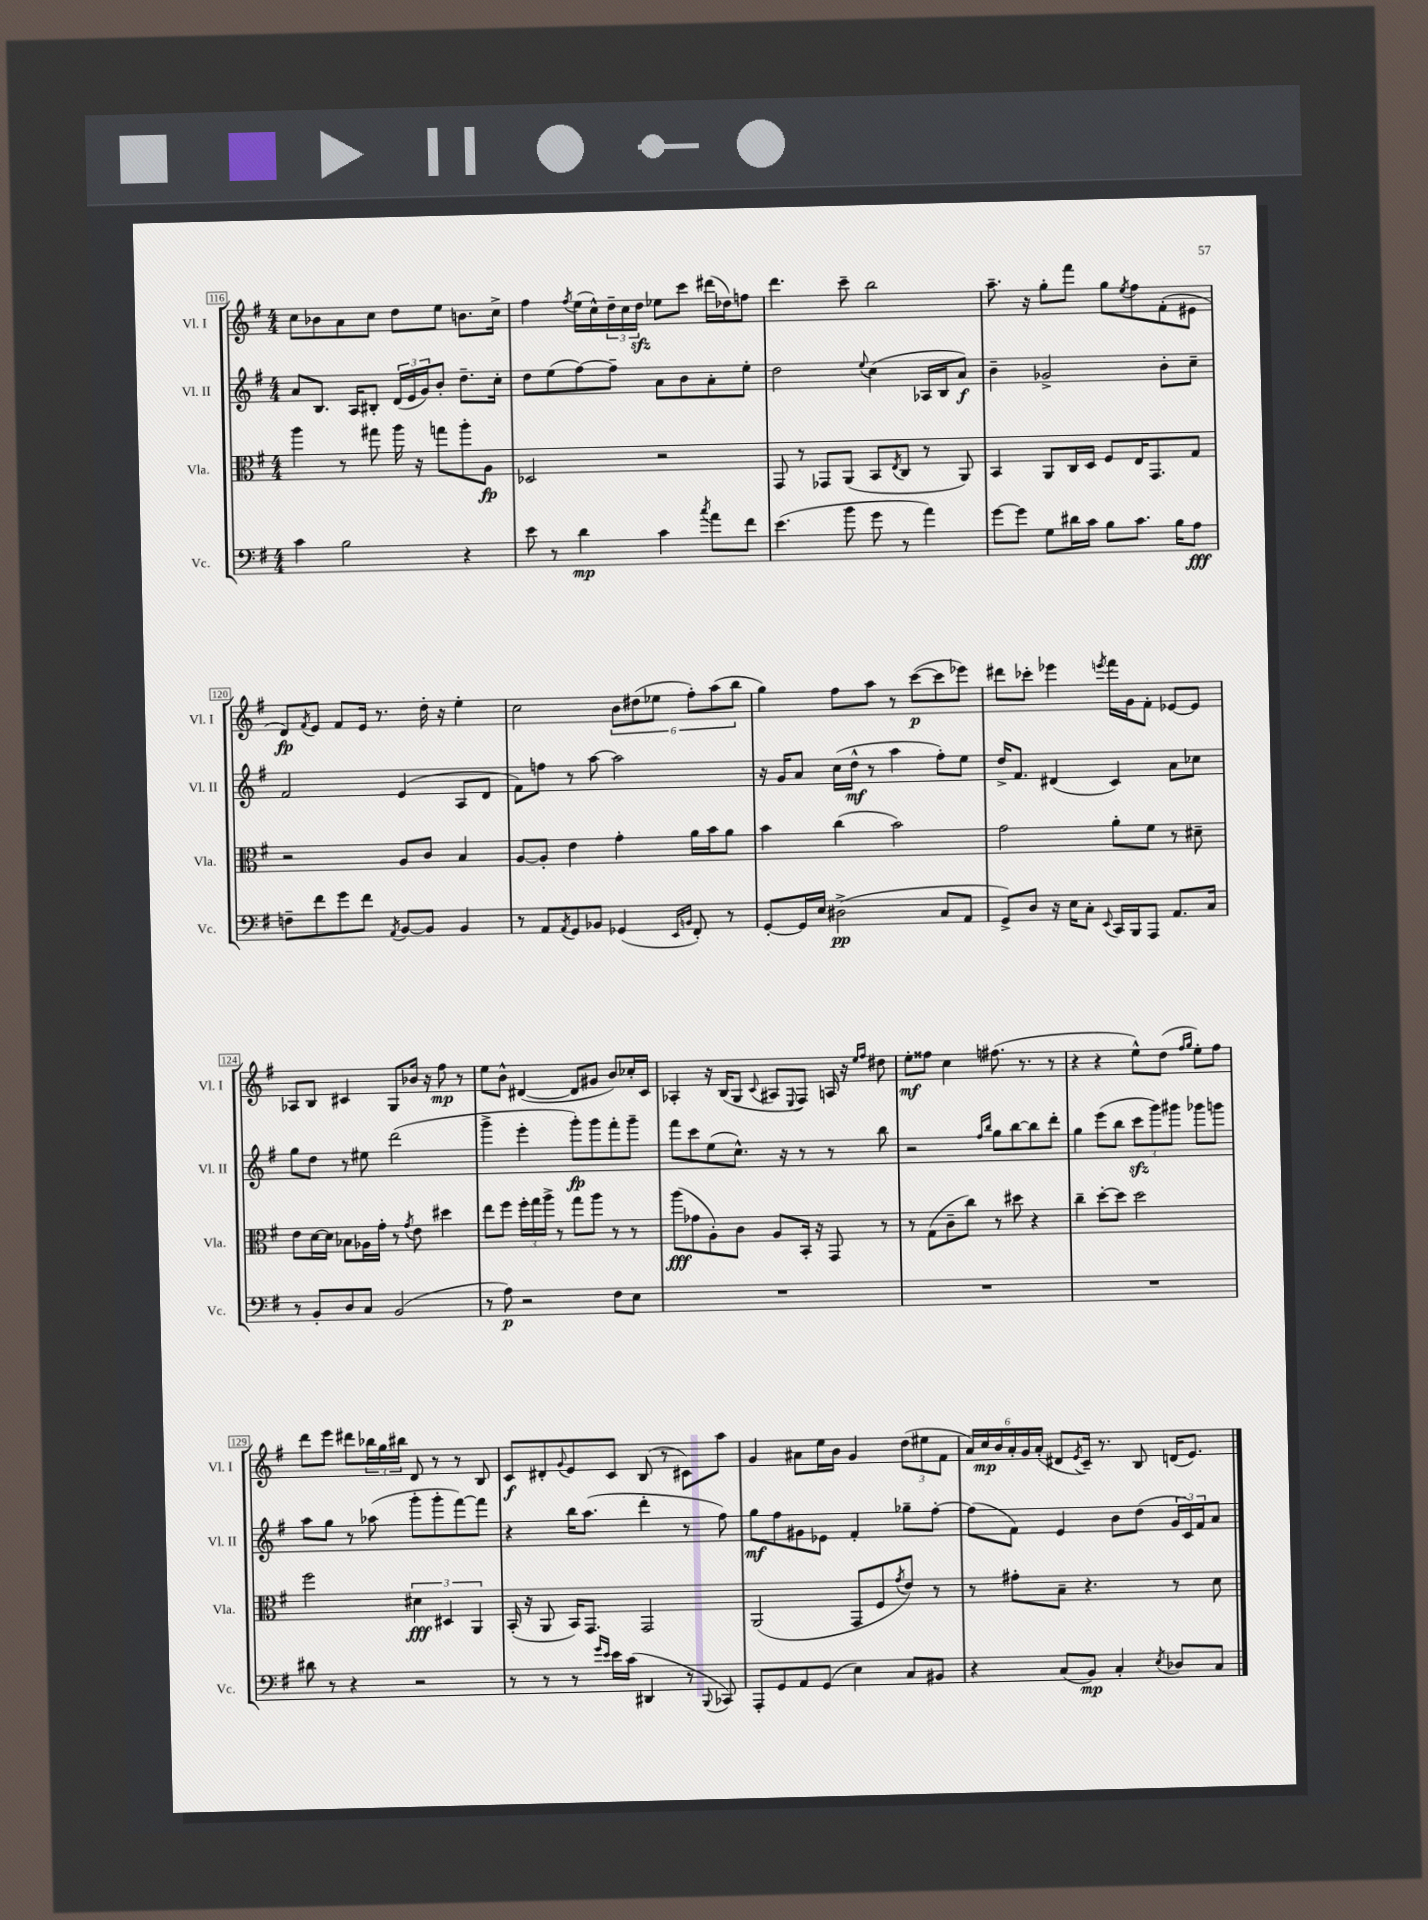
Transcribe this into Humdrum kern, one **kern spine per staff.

**kern	**kern	**kern	**kern
*staff4	*staff3	*staff2	*staff1
*clefF4	*clefC3	*clefG2	*clefG2
*k[f#]	*k[f#]	*k[f#]	*k[f#]
*M4/4	*M4/4	*M4/4	*M4/4
4c	4aa	8a	8cc
.	.	8.B	8b-
2B	8r	.	8a
.	.	16A	.
.	8gg#	8B#'	8cc
.	16aa	(24d	8dd
.	.	24e	.
.	16r	.	.
.	.	24g)	.
.	8gg	8b'	8ee
4r	8aa'	8.dd~	8.b
.	8A	.	.
.	.	16cc'	16cc^
=	=	=	=
8e	2D-	8dd	4ff#
8r	.	(8ee	.
.	.	.	8qff#
4d	.	[8ff#)	(16ee
.	.	.	16cc^^)
.	.	8ff#~]	24dd~
.	.	.	24cc
.	.	.	24dd
4c	2r	8a	8ee-
.	.	8b	8ccc
8qcc	.	.	.
8a	.	8a'	(16ddd#
.	.	.	16dd-)
8f#	.	8ee'	8ff
=	=	=	=
(4.e	8GG	2dd	4.ddd
.	8r	.	.
.	8GG-	.	.
8b	(8AA	.	8ccc~
.	.	8qqee	.
8g	8BB	(4cc	2bb
.	8qE	.	.
8r	8C	.	.
4a)	8r	16A-	.
.	.	16B	.
.	8AA)	8a)	.
=	=	=	=
[8g	4BB	4b~	8.aa~
8g]	.	.	.
.	.	.	16r
8G	8AA	2g-^	8gg'
16d#	16C	.	8fff#
16c	16D	.	.
8B	8F#	.	8gg
.	.	.	8qee
8.c	16E	.	8ff#
.	8.GG	.	.
.	.	8b'	(8f#'
16B	.	.	.
8A	8G	8cc~	8e#
=	=	=	=
8F~	2r	2f#	8d)
.	.	.	8qf#
8f#	.	.	8e
8g	.	.	8f#
8f#	.	.	16e
.	.	.	8.r
8qAA	.	.	.
[8BB	8A	(4e	.
8BB]	8c	.	16dd'
.	.	.	16r
4BB	4B	8A	4ee'
.	.	8d	.
=	=	=	=
8r	[8A	8f#)	2cc
8AA	8A']	8ff	.
8qAA	.	.	.
8GG	4e	8r	.
8BB-	.	[8aa	.
(4GG-	4g'	2aa]	12b
.	.	.	(12dd#
.	.	.	12ee-
16qqEE	.	.	.
16qqBB	.	.	.
8FF#')	16a	.	12ff#')
.	16b	.	.
.	.	.	(12aa
8r	8a	.	.
.	.	.	12bb
=	=	=	=
[8GG'	4b	16r	4gg)
.	.	16g	.
16GG]	.	8a	.
16E	.	.	.
(2D#^	(4cc	(16cc	8ff#
.	.	16dd^^	.
.	.	8r	8aa
.	2b)	4aa	8r
.	.	.	([8ccc
8C	.	8ff#')	8ccc]
8AA	.	8ee	8eee-)
=	=	=	=
8GG^)	2g	16dd^	8ddd#
.	.	8.f#	.
8D	.	.	8ccc-'
16r	.	(4d#	4eee-
16E	.	.	.
8C'	.	.	.
8qqEE	.	.	8qeee
16CC	8a'	4c)	16fff#
16BBB	.	.	16g
8AAA	8f#	.	8f#'
8.AA	8r	8a	[8e-
.	8d#~	8cc-	8e-]
16C	.	.	.
=	=	=	=
8r	8e	8gg	8A-
8BB'	[16d	8dd	8B
.	16d]	.	.
8D	8B-	8r	4c#
8C	16A-	8ee#	.
.	16g'	.	.
(2BB	8r	(2ddd	8G
.	8qg	.	.
.	8e	.	16b-
.	.	.	16r
.	4dd#	.	8ff#
.	.	.	8r
=	=	=	=
8r	8ee	4ggg^	8ee
8A)	8ff#	.	8b^^
2r	24ff#'	4eee'	([4d#
.	24gg	.	.
.	24aa^	.	.
.	8r	.	.
.	8gg	8ggg')	8d#]
.	8aa	8ggg	8g#
8F#	8r	8fff#'	8b)
8E	8r	8ggg~	16cc-'
.	.	.	16c
=	=	=	=
1r	(8aa	8fff#	4A-'
.	8g-	8ccc	.
.	8A')	(8ee	16r
.	.	.	(16B
.	8c	8.cc^^)	8G
.	.	.	8qqc
.	8A	.	8A#
.	.	16r	.
.	.	.	8qqE
.	16BB'	8r	8F#)
.	16r	.	.
.	8GG	8r	16A
.	.	.	16r
.	.	.	16qqee
.	.	.	16qqff#
.	8r	8bb	8dd#
=	=	=	=
1r	8r	2r	8ee'
.	(8G	.	8ff##
.	8c~	.	4cc
.	8cc)	.	.
.	.	16qqff#	.
.	.	16qqbb	.
.	8r	8gg	(8.ff#
.	8dd#	[8bb	.
.	.	.	8.r
.	4r	8bb]	.
.	.	8ddd'	8r
=	=	=	=
1r	4cc~	4gg	4r
.	[8dd'	(8eee	4r
.	8dd]	8bb	.
.	2dd	12ccc	8ee^^)
.	.	12ggg)	.
.	.	.	(8dd
.	.	12ggg#	.
.	.	.	16qqff#
.	.	.	16qqgg
.	.	8ggg-	8ee')
.	.	8ggg	8ff#
=	=	=	=
8d#	2ff#	8aa	8ddd
8r	.	8gg	8eee
4r	.	8r	8ddd#
.	.	(8aa-	24bb-
.	.	.	24gg
.	.	.	24bb#
2r	6d#	8ggg'	8d
.	.	8ggg'	8r
.	6D#	.	.
.	.	[8fff#)	8r
.	6AA	.	.
.	.	8fff#]	8B
=	=	=	=
8r	(16BB'	4r	8c
.	16r	.	.
8r	8AA	.	8d#'
.	.	.	8qqg
8r	16BB)	16bb	8e
.	8.GG	(8.aa	.
16qqg	.	.	.
16qqe	.	.	.
16e	.	.	8c
(16c	.	.	.
4DD#	2GG	4ddd'	(8B
.	.	.	8r
8r	.	8r	8c#)
8qqBBB	.	.	.
8CC-)	.	8ff#)	8aa
=	=	=	=
8AAA'	(2AA	8gg	4g
8GG	.	8ff#	.
8AA	.	8g#	8a#
(8GG	.	8e-	16ee
.	.	.	16b
4E)	8GG	4f#'	4g
.	8F#	.	.
.	8qg	.	.
8C	8e)	8gg-~	(12dd
.	.	.	12ee#
8BB#	8r	[8ff#'	.
.	.	.	12f#
=	=	=	=
4r	8r	(8ff#]	24a)
.	.	.	24cc
.	.	.	24b
.	8g#'	8f#)	24a'
.	.	.	24g
.	.	.	(24a'
(8C	8B~	4e	8d#
.	.	.	8qe
8BB)	4.r	.	16c~)
.	.	.	8.r
4C'	.	8b	.
.	.	(8dd	8B
8qE	.	.	.
8D-	8r	24g	(16d
.	.	24c)	.
.	.	.	8.e)
.	.	24f#	.
8C	8d	8a	.
==	==	==	==
*-	*-	*-	*-
